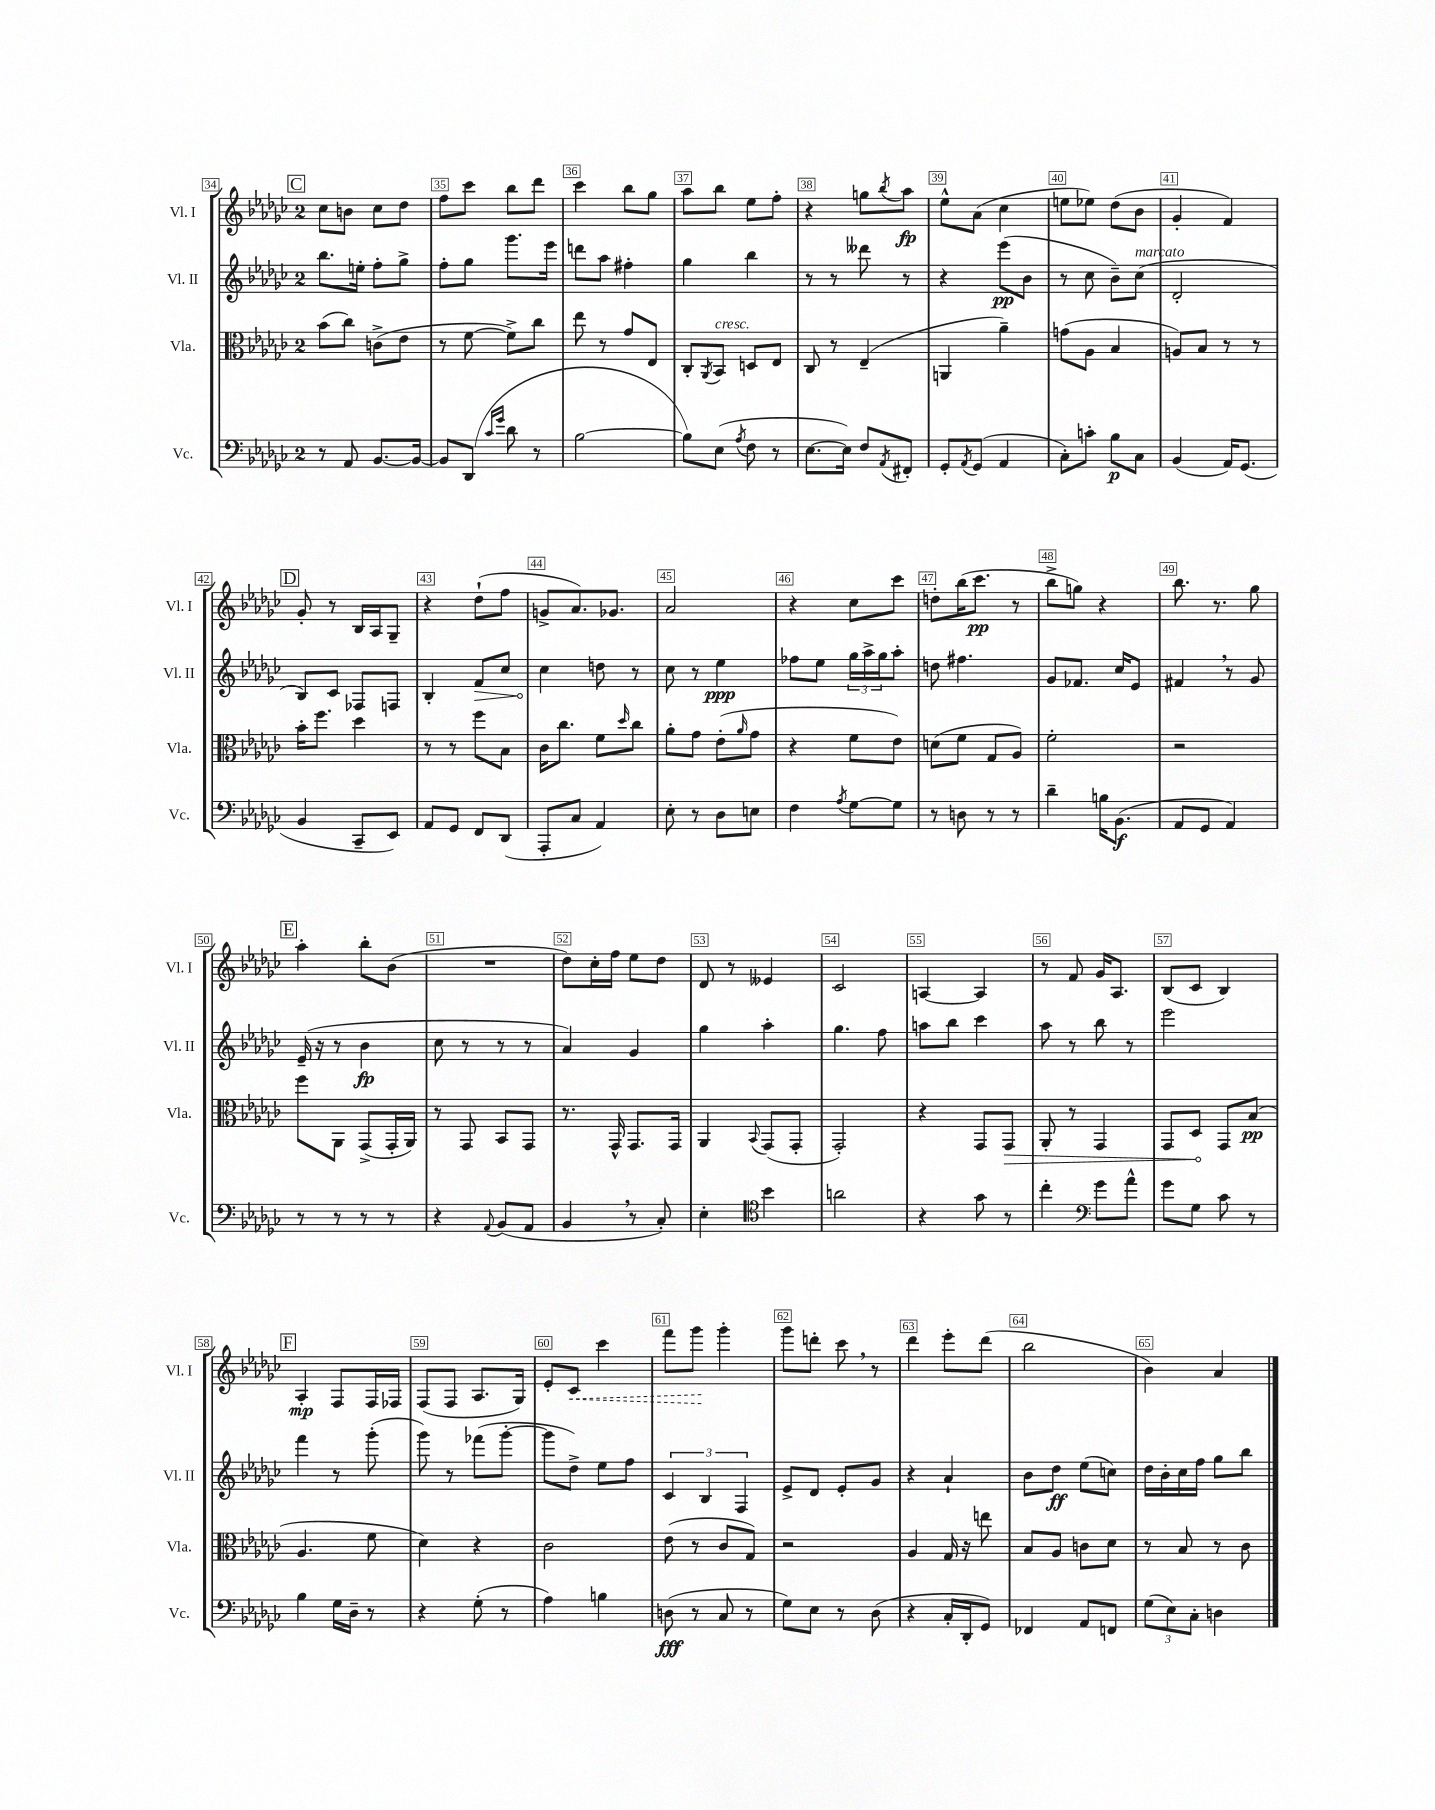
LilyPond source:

<<
\new StaffGroup <<
\new Staff = "s0" \with { instrumentName = "Vl. I" shortInstrumentName = "Vl. I" } {
    \clef treble \key ges \major \once \override Staff.TimeSignature.style = #'single-digit \time 2/4
    \mark \markup { \box "C" } ces''8 b'8 ces''8 des''8 |
    f''8 ces'''8 bes''8 des'''8 |
    ces'''4 bes''8 ges''8 |
    aes''8 bes''8 ees''8 f''8-. |
    r4 g''8 \acciaccatura { bes''8 } aes''8\fp |
    ees''8-^ aes'8( ces''4 |
    e''8 ees''8) des''8( bes'8 |
    ges'4-. f'4) |
    \mark \markup { \box "D" } ges'8-. r8 bes16 aes16 ges8-- |
    r4 des''8-!( f''8 |
    g'8-> aes'8.) ges'8. |
    aes'2 |
    r4 ces''8 ces'''8 |
    d''8-. bes''16( ces'''8.\pp r8 |
    bes''8-> g''8) r4 |
    bes''8. r8. ges''8 |
    \mark \markup { \box "E" } aes''4-. bes''8-. bes'8( |
    R2 |
    des''8) ces''16-. f''16 ees''8 des''8 |
    des'8 r8 eeses'4 |
    ces'2 |
    a4~ a4 |
    r8 f'8 ges'16 aes8. |
    bes8( ces'8 bes4) |
    \mark \markup { \box "F" } aes4-.\mp f8 f16 fes16 |
    f8( f8 aes8. ges16) |
    ees'8-. \once \override Hairpin.style = #'dashed-line ces'8\< ces'''4 |
    f'''8 ges'''8\! ges'''4-. |
    ges'''8 d'''8-. ces'''8 \breathe r8 |
    des'''4 ees'''8-. des'''8( |
    bes''2 |
    bes'4) aes'4 \bar "|." |
}
\new Staff = "s1" \with { instrumentName = "Vl. II" shortInstrumentName = "Vl. II" } {
    \clef treble \key ges \major \once \override Staff.TimeSignature.style = #'single-digit \time 2/4
    \mark \markup { \box "C" } bes''8. e''16-. f''8-. ges''8-> |
    f''8-. ges''8 ges'''8. ees'''16 |
    d'''8 aes''8 fis''4-. |
    ges''4 bes''4 |
    r8 r8 deses'''8 r8 |
    r4 ees'''8\pp( bes'8 |
    r8 ces''8 bes'8--) ces''8^\markup { \italic "marcato" }( |
    des'2-. |
    \mark \markup { \box "D" } bes8) ces'8 fes8 f8 |
    bes4-. \once \override Hairpin.circled-tip = ##t f'8\> ces''8 |
    ces''4\! d''8 r8 |
    ces''8 r8 ees''4\ppp |
    fes''8 ees''8 \tuplet 3/2 { ges''16 aes''16-> ges''16 } aes''8-. |
    d''8 fis''4. |
    ges'8 fes'8. ces''16 ees'8 |
    fis'4 \breathe r8 ges'8 |
    \mark \markup { \box "E" } ees'16--( r16 r8 bes'4\fp |
    ces''8 r8 r8 r8 |
    aes'4) ges'4 |
    ges''4 aes''4-. |
    ges''4. f''8 |
    a''8 bes''8 ces'''4 |
    aes''8 r8 bes''8 r8 |
    ees'''2 |
    \mark \markup { \box "F" } f'''4 r8 ges'''8-.( |
    ges'''8) r8 fes'''8( ges'''8~-. |
    ges'''8 des''8->) ees''8 f''8 |
    \tuplet 3/2 { ces'4 bes4 f4 } |
    ees'8-> des'8 ees'8-. ges'8 |
    r4 aes'4-! |
    bes'8 des''8\ff ees''8( c''8) |
    des''16 bes'16-. ces''16 f''16 ges''8 bes''8 \bar "|." |
}
\new Staff = "s2" \with { instrumentName = "Vla." shortInstrumentName = "Vla." } {
    \clef alto \key ges \major \once \override Staff.TimeSignature.style = #'single-digit \time 2/4
    \mark \markup { \box "C" } bes'8( ces''8) c'8->( ees'8 |
    r8 f'8~ f'8->) ces''8 |
    ees''8 r8 ges'8 ees8 |
    ces8-. \acciaccatura { aes,8 } bes,8^\markup { \italic "cresc." } d8 ees8 |
    ces8 r8 ees4--( |
    a,4 aes'4--) |
    g'8( aes8 bes4 |
    a8) bes8 r8 r8 |
    \mark \markup { \box "D" } bes'16-. f''8. des''4 |
    r8 r8 f''8 bes8 |
    ces'16 ces''8. f'8 \grace { des''16 } ces''8 |
    aes'8-. ges'8 ees'8-.( \grace { aes'16 } ges'8 |
    r4 f'8 ees'8) |
    d'8( f'8 ges8 aes8) |
    f'2-. |
    r2 |
    \mark \markup { \box "E" } f''8 aes,8 ges,8->( ges,16-. aes,16) |
    r8 ges,8 bes,8 ges,8 |
    r8. ges,16-^ ges,8. ges,16 |
    aes,4 \appoggiatura { bes,8 } ges,8( ges,8-. |
    ges,2-.) |
    r4 ges,8 \once \override Hairpin.circled-tip = ##t ges,8\> |
    aes,8-. r8 ges,4 |
    ges,8 des8\! ges,8 bes8\pp( |
    \mark \markup { \box "F" } aes4. f'8 |
    des'4) r4 |
    ces'2 |
    ees'8( r8 ces'8 ges8) |
    r2 |
    aes4 ges16 r16 e''8 |
    bes8 aes8 c'8 des'8 |
    r8 bes8 r8 ces'8 \bar "|." |
}
\new Staff = "s3" \with { instrumentName = "Vc." shortInstrumentName = "Vc." } {
    \clef bass \key ges \major \once \override Staff.TimeSignature.style = #'single-digit \time 2/4
    \mark \markup { \box "C" } r8 aes,8 bes,8.~ bes,16~ |
    bes,8 des,8( \grace { ces'16 ges'16 } des'8 r8 |
    bes2~ |
    bes8) ees8( \acciaccatura { aes8 } f8 r8 |
    ees8.~ ees16) f8 \acciaccatura { aes,8 } fis,8-. |
    ges,8-. \acciaccatura { aes,8 } ges,8( aes,4 |
    ces8-.) c'8-. bes8\p ces8 |
    bes,4( aes,16) ges,8.( |
    \mark \markup { \box "D" } bes,4 ces,8-- ees,8) |
    aes,8 ges,8 f,8 des,8( |
    aes,,8-. ces8 aes,4) |
    ees8-. r8 des8 e8 |
    f4 \acciaccatura { aes8 } ges8~ ges8 |
    r8 d8 r8 r8 |
    des'4-- b16 bes,8.\f( |
    aes,8 ges,8 aes,4) |
    \mark \markup { \box "E" } r8 r8 r8 r8 |
    r4 \appoggiatura { aes,8 } bes,8( aes,8 |
    bes,4 \breathe r8 ces8-.) |
    ees4-. \clef tenor bes'4 |
    a'2 |
    r4 ges'8 r8 |
    ces''4-. \clef bass ges'8 aes'8-^ |
    ges'8 ges8 ces'8 r8 |
    \mark \markup { \box "F" } bes4 ges16 des16-- r8 |
    r4 ges8-.( r8 |
    aes4) b4 |
    d8\fff( r8 ces8 r8 |
    ges8) ees8 r8 des8( |
    r4 ces16-. des,16-. ges,8) |
    fes,4 aes,8 f,8 |
    \tuplet 3/2 { ges8( ees8) ces8-. } d4 \bar "|." |
}
>>
>>
\layout { \context { \Score currentBarNumber = #34 \override BarNumber.break-visibility = ##(#f #t #t) barNumberVisibility = #all-bar-numbers-visible \override BarNumber.stencil = #(make-stencil-boxer 0.1 0.3 ly:text-interface::print) } }
